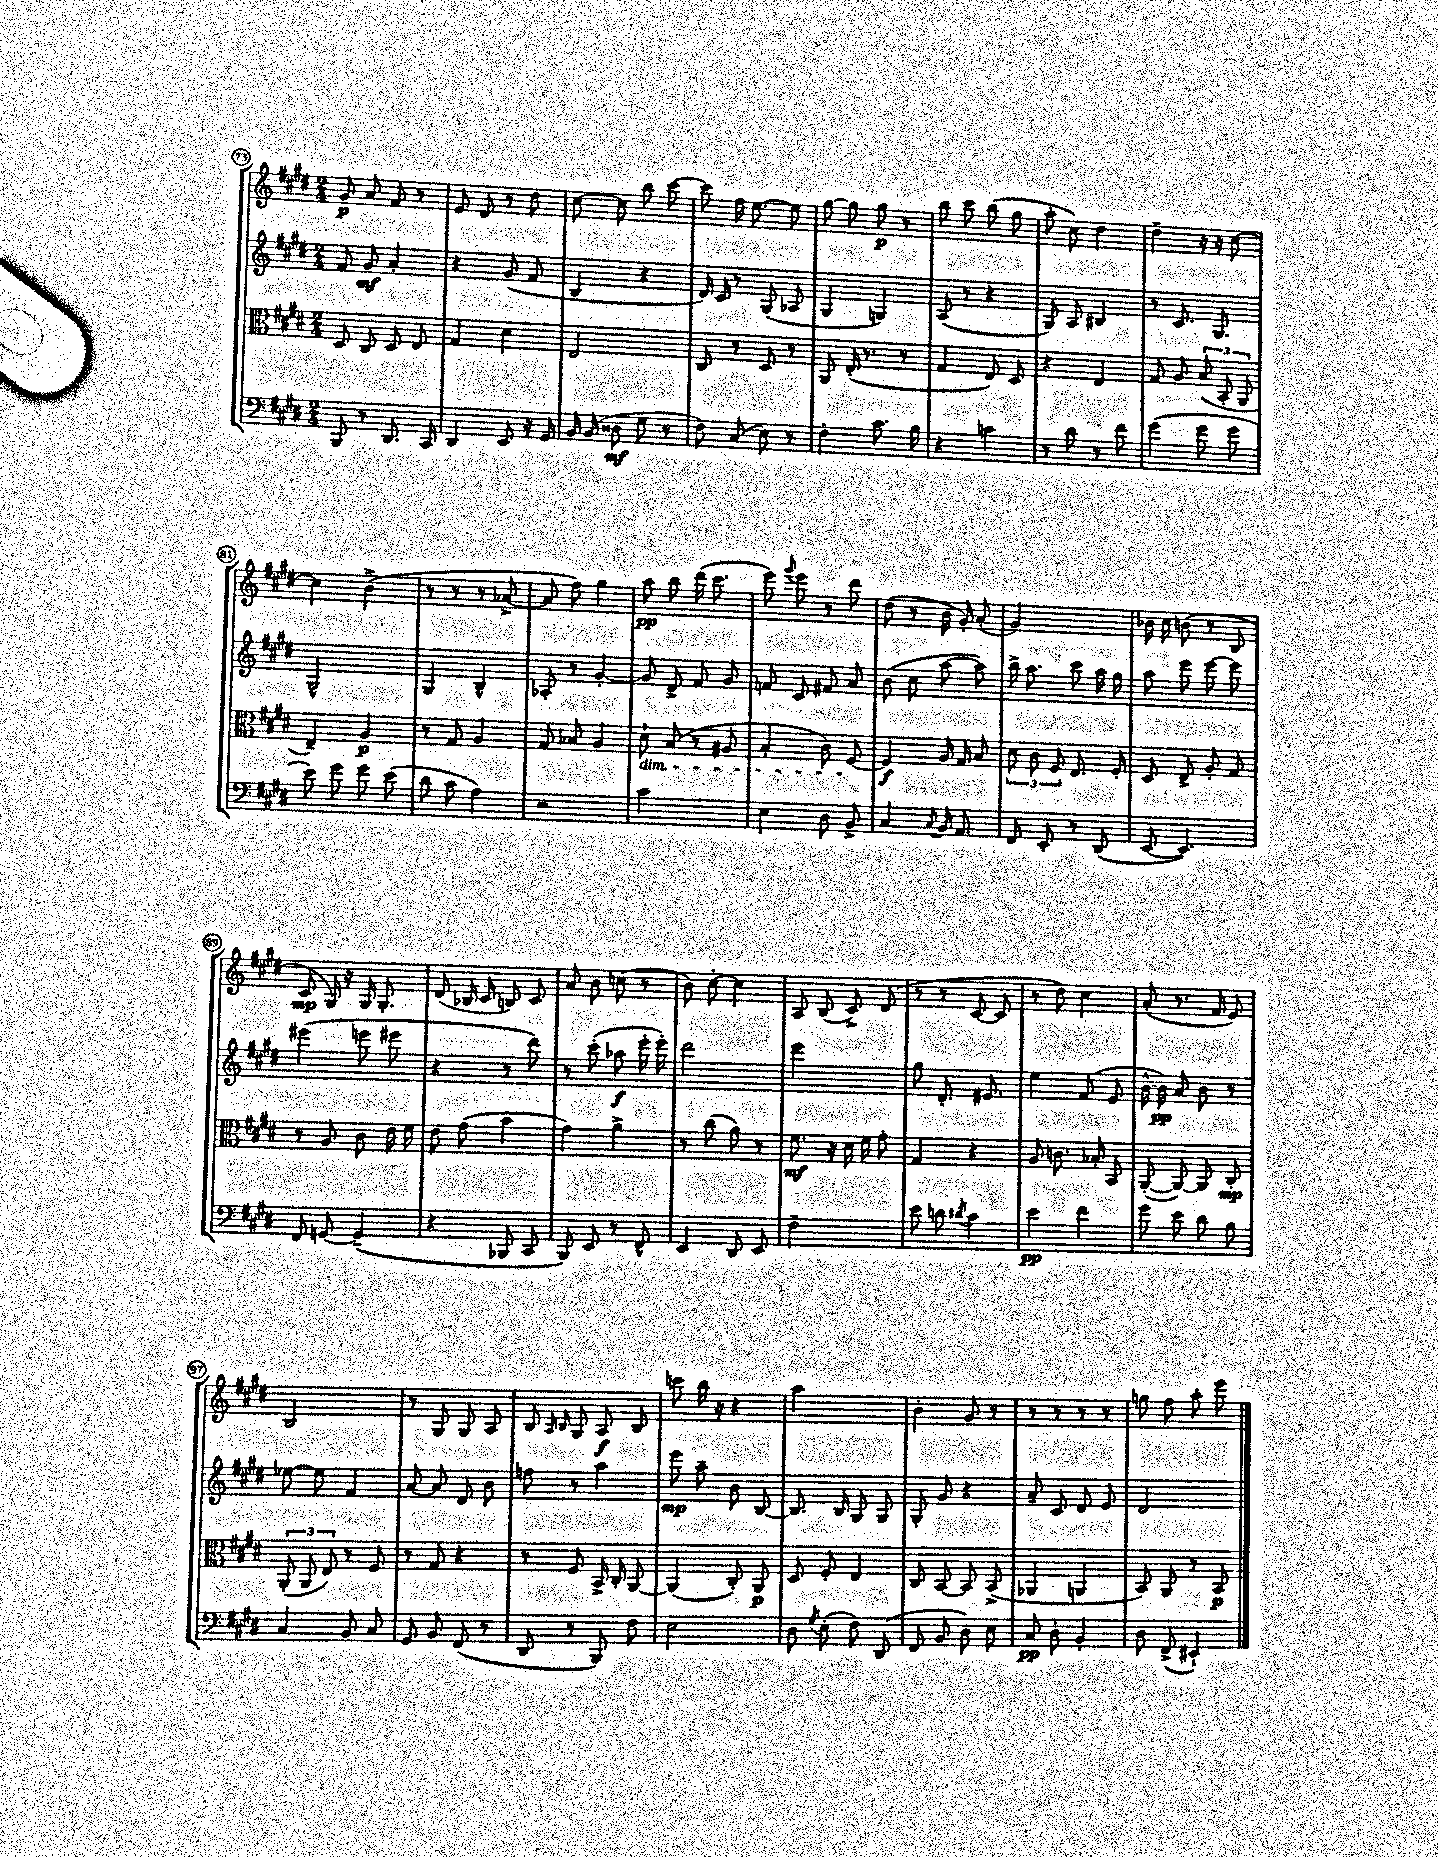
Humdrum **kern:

**kern	**kern	**kern	**kern
*staff4	*staff3	*staff2	*staff1
*clefF4	*clefC3	*clefG2	*clefG2
*k[f#c#g#d#]	*k[f#c#g#d#]	*k[f#c#g#d#]	*k[f#c#g#d#]
*M2/4	*M2/4	*M2/4	*M2/4
8BBB/	8D#/	8f#/	8g#/
8r	8C#/	8g#/	8a/
8.DD#/	8D#/	4a'/	8f#/
.	8E/	.	8r
16CC#/	.	.	.
=	=	=	=
4DD#/	4G#/	4r	8e/
.	.	.	8d#/
8EE/	4d#\	(8g#/	8r
16r	.	8f#/	8dd#\
16GG#/	.	.	.
=	=	=	=
16BB/	2E/	4B/	[8cc#\
(16BB/	.	.	.
8D##\	.	.	8cc#\]
8G#\	.	4r	8bb\
8r	.	.	[8ccc#\
=	=	=	=
8F#\)	8C#/	16d#/)	8ccc#\]
.	.	16c#/	.
(8C#/	8r	8r	16ff#\
.	.	.	[8.ee\
8E\)	8D#/	(8G#/	.
8r	8r	8A-/	8ee\]
=	=	=	=
4F#'\	8AA/	4G#/	[8gg#\
.	(16E'/	.	8gg#\]
.	8.r	.	.
8.c#\	.	4G/)	8gg#\
.	8r	.	8r
16B\	.	.	.
=	=	=	=
4r	4G#/	(8A/	8bb\
.	.	8r	8ccc#\
4c\	8E/)	4r	(8bb\
.	8D#/	.	8gg#\
=	=	=	=
8r	4r	8G#/)	8aa'\
8d#\	.	8A/	8cc#\)
8r	4E/	4B#/	4dd#\
8f#\	.	.	.
=	=	=	=
(4g#\	8G#/	8r	4dd#~\
.	8A/	8.c#/	.
8g#\	(12B/	.	16r
.	.	8.G#/	16r
.	12BB'/	.	.
8g#\	.	.	[8cc#\
.	12AA/	.	.
=	=	=	=
8e\)	4E~/)	2G#^^/	4cc#\]
8g#\	.	.	.
8g#\	4A/	.	(4b^\
(8e\	.	.	.
=	=	=	=
8d#\	8r	4G#/	8r
8c#\	8G#/	.	8r
4A\)	4A/	4B^^/	8r
.	.	.	[8a-^/
=	=	=	=
2r	8G#/	8A-'/	8a-/]
.	8B-/	8r	8ff#\)
.	4A/	[4g#'/	4gg#\
=	=	=	=
2c#\	8d#`\	8g#/]	8aa\
.	(8B/	8d#^/	8bb\
.	8r	8f#/	(16ddd#\
.	.	.	8.ccc#\
.	8A#/	8g#/	.
=	=	=	=
4E\	4B'/	8f/	8eee\)
.	.	.	8qqggg#/
.	.	8c#/	8eee\
8D#\	8c#\)	8f#/	8r
8BB^/	[8F#/	8a/	8ddd#\
=	=	=	=
4C#/	4F#/]	(8b\	(8dd#\
.	.	8cc#\	8r
8qC#/	.	.	.
16BB/	16A/	[8aa\	16b\
8.AA/	16G#/	.	16g#'/)
.	8B/	8aa\])	(8a'/
=	=	=	=
8FF#/	12d#\	16bb^\	2g#/)
.	.	8.aa\	.
.	12c#\	.	.
8EE'/	.	.	.
.	12F#/	.	.
8r	8.E/	8ccc#\	.
(8DD#/	.	16aa\	.
.	16F#'/	16gg#\	.
=	=	=	=
[8EE/	8D#/	8aa\	16b-\
.	.	.	16cc#\
4.EE/])	8E^/	8eee\	(8b\
.	8A'/	[8eee\	8r
.	8G#/	8eee\]	8B/
=	=	=	=
8FF#/	8r	(4eee#\	8c#/
[8GG/	8A/	.	16G#/)
.	.	.	16r
(4GG~/]	8c#\	8eee\	16G#/
.	.	.	8.G#'/
.	16e\	8eee#\	.
.	16f#\	.	.
=	=	=	=
4r	8e\	4r	(8d#/
.	(8g#\	.	16B-/
.	.	.	16c#/
8BBB-/	4b\	8r	8B/)
8CC#/	.	8ddd#\)	8c#/
=	=	=	=
8BBB/)	4g#\)	8r	8a/
8EE/	.	(8ccc#'\	8b\
8r	4a^\	8aa-\	(8cc\
8FF#^^/	.	16eee'\	8r
.	.	16eee'\)	.
=	=	=	=
4EE/	8r	2ddd#\	8b\)
.	(8cc#\	.	[8cc#'\
8DD#/	8a\)	.	4cc#\]
8EE/	8r	.	.
=	=	=	=
2F#~\	8.f#\	2eee\	8A/
.	.	.	(8B/
.	16r	.	.
.	16d#\	.	8c#^/)
.	16f#\	.	.
.	8g#'\	.	(8d#/
=	=	=	=
8e\	4G#/	8gg#\	8r
8d\	.	8.d#'/	8r
8qd#/	.	.	.
4c#\	4r	.	[8c#/
.	.	8.e#/	.
.	.	.	8c#/]
=	=	=	=
4e\	8A/	4ee\	8r
.	8.c\	.	8dd#\)
4f#\	.	(8f#/	4cc#\
.	16B-'/	.	.
.	8BB/	8e/	.
=	=	=	=
8g#\	([8AA'/	[16b^^\	(8a'/
.	.	16b\])	.
8e\	8AA/_)	8a/	8.r
8d#\	8AA/]	8b\	.
.	.	.	16f#/
8B\	8C#'/	8r	8e/)
=	=	=	=
4C#/	(12AA'/	[8ee-\	2B/
.	12AA/	.	.
.	.	8ee-\]	.
.	12E/)	.	.
8BB/	8r	4f#/	.
8C#/	8F#/	.	.
=	=	=	=
8GG#/	8r	[8a/	8r
8BB/	8G#/	8a/]	8G#/
(8FF#/	4r	8d#/	8G#/
8r	.	8b\	8A/
=	=	=	=
8DD#/	8r	8ff\	8B/
.	.	.	16qqA/
.	.	.	16qqB/
8r	8F#/	8r	8G#/
8BBB/)	16BB^/	4aa\	8A/
.	16C#'/	.	.
8F#\	[8AA/	.	8B/
=	=	=	=
2E\	(4AA/]	8eee\	8ccc\
.	.	8aa~\	16bb\
.	.	.	16r
.	8C#'/)	8b\	4r
.	8AA/	[8B/	.
=	=	=	=
8D#\	8D#/	8.B/]	2aa\
8qG#/	.	.	.
(8E'\	8F#'/	.	.
.	.	16B/	.
8F#\)	4E/	8G#/	.
(8DD#/	.	8G#/	.
=	=	=	=
8FF#/	8C#/	8G#'/	4b'\
8BB/	[8BB/	8g#/	.
8D#\)	8BB/]	4r	8g#/
8E\	(8BB^/	.	8r
=	=	=	=
8C#/	4AA-/	8a~/	8r
8D#'\	.	8c#/	8r
4BB'/	4AA/	8d#/	8r
.	.	8e/	8r
=	=	=	=
8D#\	8BB/)	2d#/	8gg\
(8FF#^/	8AA/	.	8ff#\
4EE#`/)	8r	.	8aa'\
.	8BB/	.	8eee\
==	==	==	==
*-	*-	*-	*-
